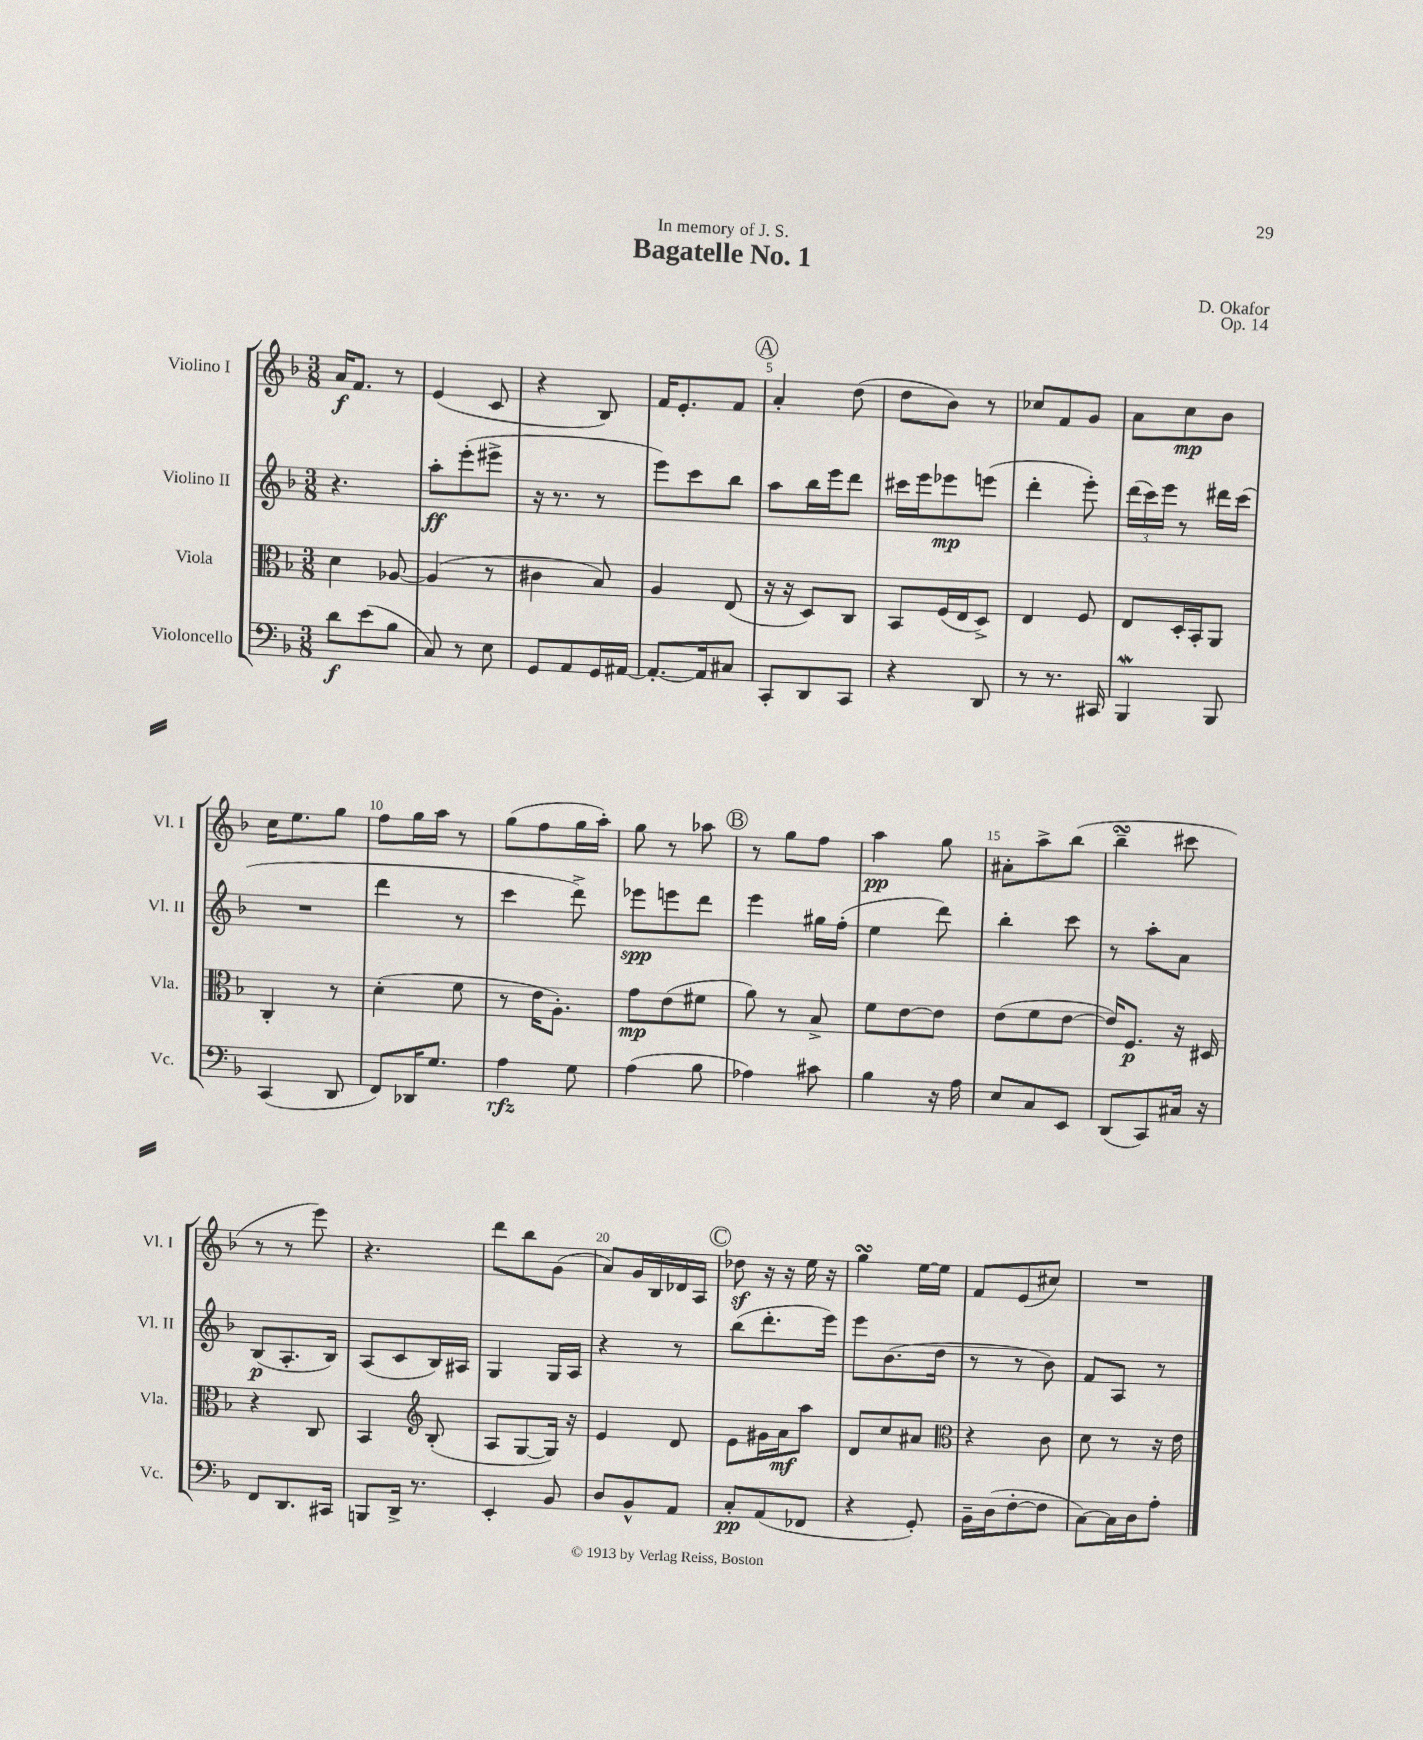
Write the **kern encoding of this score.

**kern	**kern	**kern	**kern
*staff4	*staff3	*staff2	*staff1
*clefF4	*clefC3	*clefG2	*clefG2
*k[b-]	*k[b-]	*k[b-]	*k[b-]
*M3/8	*M3/8	*M3/8	*M3/8
8d\L	4d\	4.r	16a/LK
.	.	.	8.f/J
(8e\	.	.	.
8B-\J	[8A-/	.	8r
=	=	=	=
8C/)	(4A-/]	8aa'\L	(4e/
8r	.	(8eee'\	.
8E\	8r	8eee#^\J	8c/
=	=	=	=
8GG/L	4c#\	16r	4r
.	.	8.r	.
8AA/	.	.	.
16GG/L	8B-/)	8r	8B-/)
[16AA#/JJ	.	.	.
=	=	=	=
8.AA#'/_L	4A/	8eee\L)	16f/LK
.	.	.	8.e'/
.	.	8ccc\	.
16AA#/]k	.	.	.
8C#/J	(8E/	8bb-\J	8f/J
=	=	=	=
8CC'/L	16r	8aa\L	4a'/
.	16r	.	.
8DD/	8D/L)	16bb-\L	.
.	.	16eee\J	.
8CC/J	8C/J	8ddd\J	(8dd\
=	=	=	=
4r	8BB-/L	16ccc#\LL	8dd\L
.	.	16eee\J	.
.	(16F/L	8eee-\	8b-\J)
.	16E/J	.	.
8DD/	8D^/J)	(8eee\J	8r
=	=	=	=
8r	4E/	4ddd'\	8cc-/L
8.r	.	.	8f/
.	8F/	8eee'\)	8g/J
16CC#/	.	.	.
=	=	=	=
4BBB-/	8E/L	(24ddd\LL	8a\L
.	.	24ccc\)	.
.	.	24eee\JJ	.
.	16D'/L	8r	8cc\
.	16BB-'/J	.	.
8BBB-/	8AA/J	16ddd#\LL	8b-\J
.	.	(16ccc\JJ	.
=	=	=	=
(4CC/	4C'/	4.r	16cc\LK
.	.	.	8.ee\
8DD/	8r	.	8gg\J
=	=	=	=
8FF/L)	(4d'\	4ddd\	8ff\L
16DD-/K	.	.	16gg\L
8.G/J	.	.	16aa\JJ
.	8f\	8r	8r
=	=	=	=
4A\	8r	4ccc\	(8gg\L
.	16e\LK	.	8ff\
.	8.A'\J)	.	.
8G\	.	8ddd^\)	16gg\L
.	.	.	16aa'\JJ)
=	=	=	=
(4A\	8g\L	8eee-\L	8gg\
.	(8e\	8eee\	8r
8B-\	8f#\J	8ddd\J	8aa-\
=	=	=	=
4A-\)	8a\)	4eee\	8r
.	8r	.	8gg\L
8c#\	8B-^/	16gg#\LL	8ff\J
.	.	(16ff'\JJ	.
=	=	=	=
4B-\	8f\L	4ee\	4aa\
.	[8e\	.	.
16r	8e\]J	8ddd\)	8gg\
16A\	.	.	.
=	=	=	=
8E/L	(8e\L	4bb-'\	8a#'\L
8C/	8f\	.	8aa^\
8EE/J	[8e\J	8ccc\	(8bb-\J
=	=	=	=
(8DD/L	16e/]LK)	8r	4bb-~\
.	8.F/J	.	.
8CC/)	.	8aa'\L	.
16C#/Jk	16r	8a\J	8ccc#\
16r	16D#/	.	.
=	=	=	=
8FF/L	4r	(8B-/L	8r
8.DD/	.	8.A'/	8r
.	8C/	.	8eee\)
16CC#/Jk	.	16B-/Jk)	.
=	=	=	=
8BBB/L	4BB-/	(8A/L	4.r
16DD^/Jk	.	8c/	.
8.r	.	.	.
*	*clefG2	*	*
.	(8B-'/	16B-/L)	.
.	.	16A#/JJ	.
=	=	=	=
4EE'/	8A/L	4G/	8ddd\L
.	[8G/	.	8bb-\
8BB-/	16G/]Jk)	16G/LL	(8g\J
.	16r	16A/JJ	.
=	=	=	=
8D/L	4e/	4r	8a/L)
8BB-^^/	.	.	16g/L
.	.	.	16B-/
8AA/J	8d/	8r	16d-/
.	.	.	16A/JJ
=	=	=	=
8C'/L	8e\L	(8bb-\L	8dd-\
(8AA/	16g#\L	8.ddd'\	16r
.	16a\J	.	16r
8FF-/J	8aa\J	.	16ee\
.	.	16eee\Jk)	16r
=	=	=	=
4r	8d/L	8eee\L	4gg\
.	8cc/	(8.b-\	.
8GG'/)	8a#/J	.	[16ee\LL
.	.	16dd\Jk	16ee\]JJ
=	=	=	=
*	*clefC3	*	*
16BB-~\LL	4r	8r	8f/L
(16D\J	.	.	.
[8F'\	.	8r	(8e/
8F\]J	8c\	8b-\)	8cc#/J)
=	=	=	=
[8C\L)	8d\	8f/L	4.r
16C\]L	8r	8A/J	.
16D\J	.	.	.
8A'\J	16r	8r	.
.	16e\	.	.
==	==	==	==
*-	*-	*-	*-
